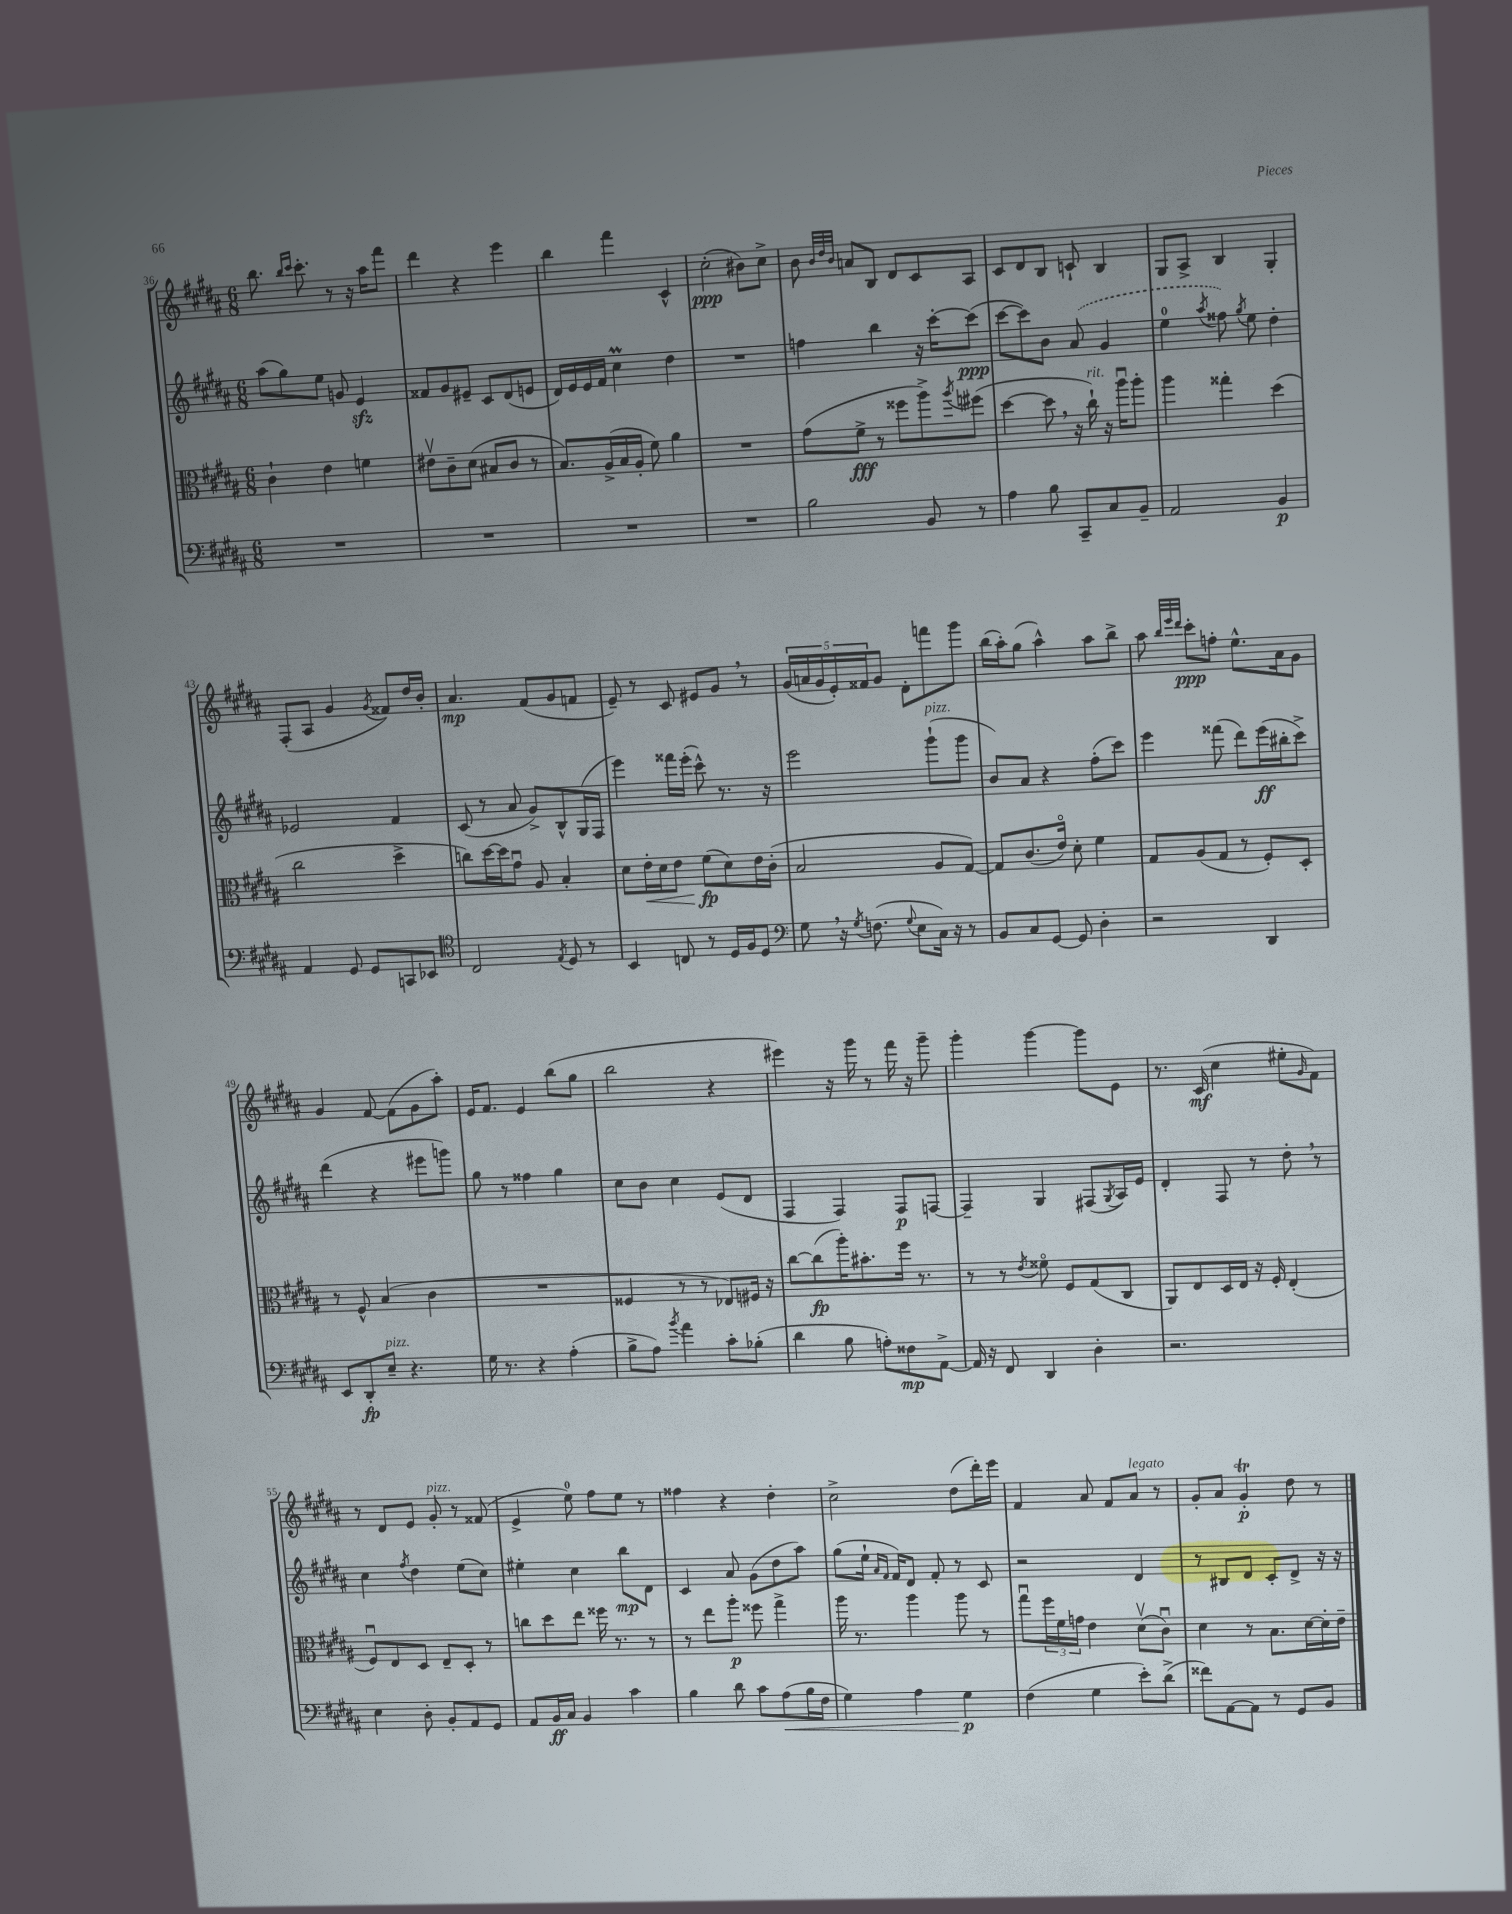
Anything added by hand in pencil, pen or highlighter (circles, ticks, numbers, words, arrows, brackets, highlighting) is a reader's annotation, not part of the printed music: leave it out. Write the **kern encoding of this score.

**kern	**kern	**kern	**kern
*staff4	*staff3	*staff2	*staff1
*clefF4	*clefC3	*clefG2	*clefG2
*k[f#c#g#d#a#]	*k[f#c#g#d#a#]	*k[f#c#g#d#a#]	*k[f#c#g#d#a#]
*M6/8	*M6/8	*M6/8	*M6/8
2.r	4c#`	(8aa#	8.bb
.	.	8gg#)	.
.	.	.	16qqbb
.	.	.	16qqccc#
.	.	.	8.ccc#'
.	4e	8ee	.
.	.	8g	8r
.	4f	4e	16r
.	.	.	16aa#
.	.	.	8fff#
=	=	=	=
2.r	8e#v	8f##	4ddd#
.	8c#~	8g#	.
.	(8d#	8e#~	4r
.	8B#	8c#	.
.	8c#	(8d#	4eee
.	8r	8e	.
=	=	=	=
2.r	8.B)	16d#)	4bb
.	.	16e	.
.	.	16e	.
.	(16A#^	16f#	.
.	16B	4cc#	4fff#
.	16A#'	.	.
.	8f#)	.	.
.	4a#	4dd#	4c#^^
=	=	=	=
2.r	2.r	2.r	(2cc#'
.	.	.	8b#)
.	.	.	8cc#^
=	=	=	=
2B	(8g#	4ff	8b
.	.	.	32qqb
.	.	.	32qqdd#
.	.	.	32qqb
.	8f#^	.	8a
.	8r	4bb	8B
.	8ff##	.	8d#
8BB	8aa#^)	16r	8c#
.	.	[16ccc#'	.
.	8qaa#	.	.
8r	(8ff#	(8ccc#]	8A#
=	=	=	=
4A#	[4dd#	[8ccc#	8c#
.	.	8ccc#])	8d#
8B	8dd#]	8b	8B
8CC#~	16r	(8a#	8c`
.	16cc#`)	.	.
8C#	16r	4g#	4B
.	16aa#u	.	.
8BB~	8aa#'	.	.
=	=	=	=
2AA#	4aa#	4ee	8G#
.	.	.	8A#^
.	.	8qaa#	.
.	4gg##'	8ff##)	4B
.	.	8qgg#	.
.	.	8ee	.
4BB	(4dd#	4dd#'	4G#'
=	=	=	=
4AA#	2cc#	2e-	(8F#'
.	.	.	8A#
8GG#	.	.	4g#
8GG#	.	.	.
.	.	.	8qg#
8CC	4dd#^	4f#	8f##)
8EE-	.	.	16dd#
.	.	.	16b'
=	=	=	=
*clefC4	*	*	*
2C#	8cc)	(8c#	4.a#
.	[16dd#	8r	.
.	16dd#]	.	.
.	8g#u	8a#	.
.	8A#	8g#^)	(8f#
8qE	.	.	.
8D#	4B'	8B^^	8g#
8r	.	(16G#	8f
.	.	16F#	.
=	=	=	=
4BB	8d#	4eee)	8e~)
.	16e'	.	8r
.	16d#	.	.
8C	8e	16fff##	8c#
.	.	(16eee'	.
8r	(8f#	8ccc#^^)	8e#
16D#	8d#)	8.r	8g#
16F#	.	.	.
8D#	16e	.	8r
.	(16c#'	16r	.
=	=	=	=
*clefF4	*	*	*
8G#	2B	2eee	(20g#
.	.	.	20a
.	.	.	20g#
16r	.	.	.
.	.	.	20e')
8qG#	.	.	.
(8.F	.	.	.
.	.	.	20f##
.	.	.	8g#
8qqG#	.	.	.
8E	.	.	8d#'
16C#)	8A#	(8ggg#`	8fff
16r	.	.	.
8r	[8G#)	8ggg#	8ggg#
=	=	=	=
8BB	8G#]	8b)	(16bb
.	.	.	16aa#')
8C#	(8.c#	8a#	(8gg#
[8GG#	.	4r	4aa#^^)
.	16eo)	.	.
8GG#]	8d#'	.	.
4D#'	4f#	(8ff#'	8aa#
.	.	8ccc#)	8bb^
=	=	=	=
2r	8G#	4eee	8aa#
.	.	.	32qqbb
.	.	.	32qqeee
.	.	.	32qqddd#
.	(8A#	.	8ccc#'
.	8G#	(8fff##	8ff'
.	8r	8ddd#)	8.ee^^
4DD#	8F#')	(16eee	.
.	.	16bb#'	16a#
.	8D#'	8ccc#^)	8g#
=	=	=	=
8EE	8r	(4ddd#	4g#
8DD#'	8F#^^	.	.
8E~	(4B	4r	[8f#
4.r	.	.	(8f#]
.	4c#	8eee#	8g#
.	.	8ggg)	8aa#')
=	=	=	=
16G#	2.r	8gg#	16e
8.r	.	.	8.f#
.	.	8r	.
4r	.	4ff##	4e
(4A#'	.	4gg#	(8bb
.	.	.	8gg#
=	=	=	=
8B^	4F##	8cc#	2bb
8A#)	.	8b	.
8qb	.	.	.
4a#	8r	4cc#	.
.	8r	.	.
8c#'	8E-)	(8e	4r
(8B-'	16F#	8d#	.
.	16r	.	.
=	=	=	=
4d#	[8cc#	4F#	4eee#)
.	(8cc#]	.	.
8B	16aa#')	4F#)	16r
.	8.b#'	.	16ggg#
8A')	.	.	8r
8F##	16ff#	8F#	16fff#
.	8.r	.	16r
[8AA#^	.	[8F	8ggg#~
=	=	=	=
16AA#]	8r	4F~]	4ggg#'
16r	.	.	.
8FF#	8r	.	.
.	8qe	.	.
4DD#	8f##o	4G#	[4ggg#
.	8F#	.	.
4D#'	(8G#	(8F#	8ggg#]
.	.	8qG#	.
.	8C#	16A#)	8e
.	.	16e	.
=	=	=	=
2.r	8AA#)	4d#'	8.r
.	8E	.	.
.	.	.	(16c#
.	16D#	8F#	4cc#
.	16E	.	.
.	16r	8r	.
.	16F#'	.	.
.	(4E'	8dd#'	8ee#'
.	.	.	16qqg#
.	.	8r	8f#)
=	=	=	=
4E	8F#u)	4cc#	8r
.	8E	.	8d#
.	.	8qff#	.
8D#'	8D#	4dd#	8e
8BB'	8E~	.	8g#'
8AA#	8D#'	(8ee	8r
8GG#	8r	8cc#)	(8f##
=	=	=	=
8AA#	8cc	4ee#'	4e^
16BB	8dd#	.	.
16C#	.	.	.
4BB	8ee	4cc#	8ee)
.	16ff##	.	8ff#
.	8.r	.	.
4c#	.	8bb	8ee
.	8r	8d#	8r
=	=	=	=
4B	8r	4c#	4ff##
.	8ee	.	.
8d#	8aa#'	8a#	4r
8c#	8ff##	(8g#	.
(8A#	4gg#^	8dd#	4dd#'
16B	.	8aa#)	.
16F#	.	.	.
=	=	=	=
4G#)	16aa#	(8gg#	2cc#^
.	8.r	.	.
.	.	16ee`	.
.	.	16qqa#	.
.	.	16qqf#	.
.	.	16f#)	.
4A#	4aa#	8d#	.
.	.	8f#'	.
4G#	8aa#	8r	(8dd#
.	8r	8c#	16ddd#')
.	.	.	16eee
=	=	=	=
(4F#	8gg#u	2r	4f#
.	24ff#	.	.
.	24f#	.	.
.	24g	.	.
4G#	4e	.	8a#
.	.	.	8f#
8e')	(8d#v	4d#	8a#
(8d#^	8c#u)	.	8r
=	=	=	=
8f##)	4d#	8r	8g#'
[8AA#	.	8B#	8a#
8AA#]	8r	8d#	4g#'
8r	8.B	8c#'	.
8GG#	.	8d#^	8dd#
.	[16d#	.	.
8BB	16d#']	16r	8r
.	16e~	16r	.
==	==	==	==
*-	*-	*-	*-
